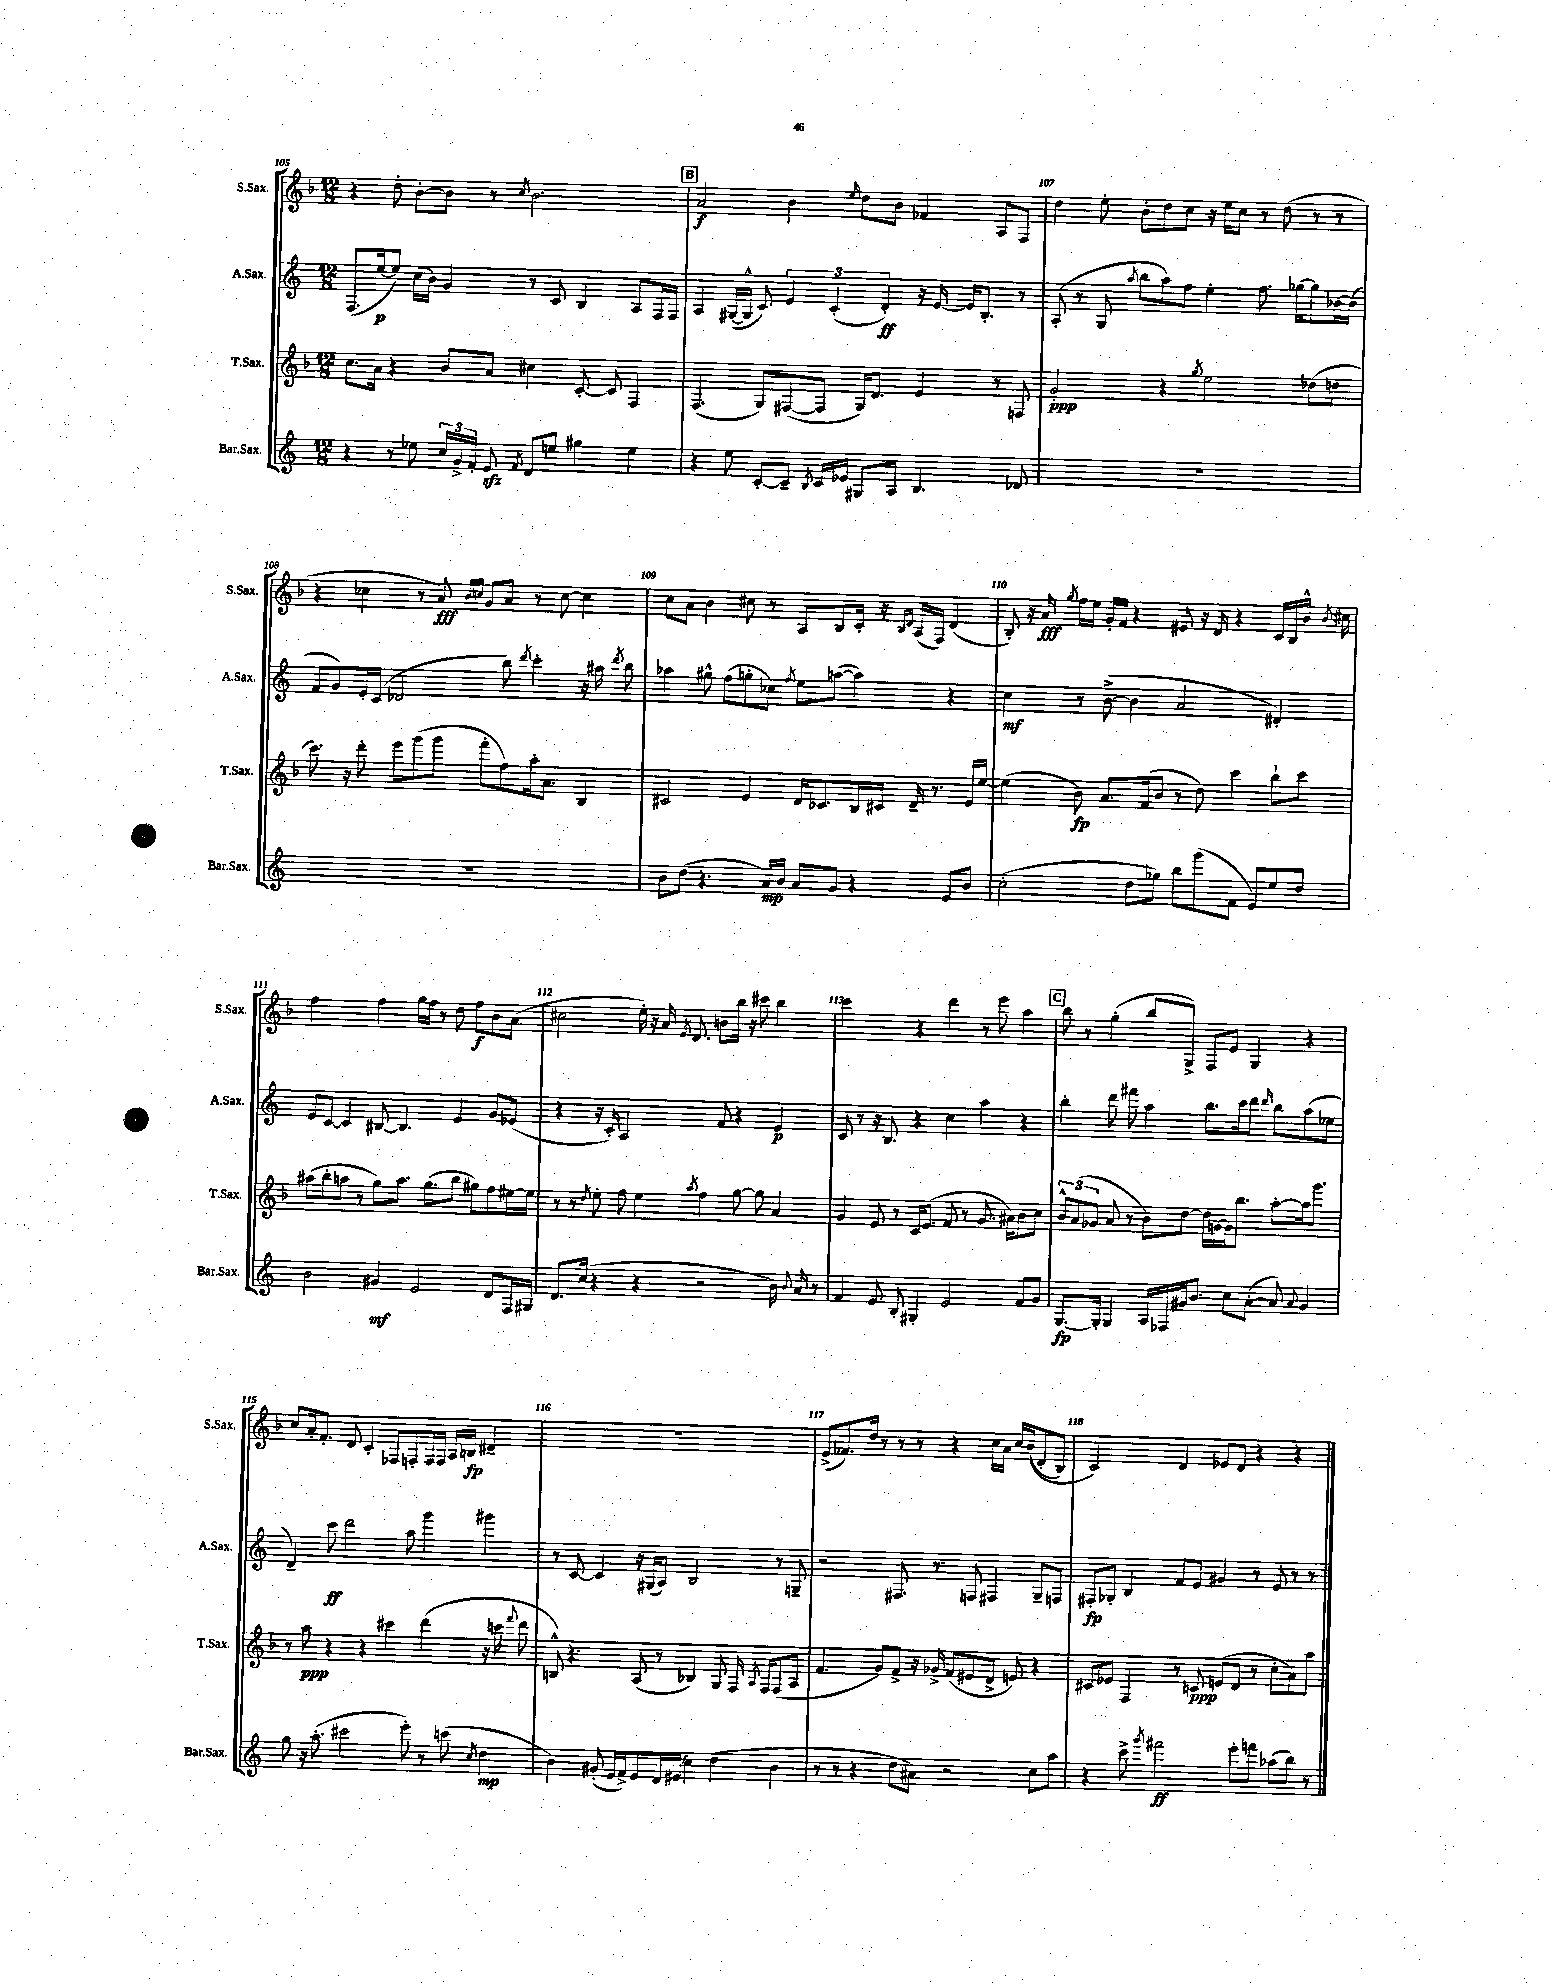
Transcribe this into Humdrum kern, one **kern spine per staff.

**kern	**kern	**kern	**kern
*staff4	*staff3	*staff2	*staff1
*clefG2	*clefG2	*clefG2	*clefG2
*k[]	*k[b-]	*k[]	*k[b-]
*M12/8	*M12/8	*M12/8	*M12/8
4r	8.cc\L	(8.F/L	4r
.	16a\Jk	[16ee/k	.
8r	4r	8ee/]J)	8dd'\
8ee-\	.	(16cc\LL	[8b-'\L
.	.	16b\JJ)	.
24cc/LL	8b-/L	4g/	8b-\]J
24g^/	.	.	.
24f'/JJ	.	.	.
8e/	8a/J	.	8r
8qf/	.	.	8qcc/
8d/L	4cc#\	8r	2.b-\
8ee/J	.	8c/	.
4gg#\	[8c'/	4B/	.
.	8c/]	.	.
4ee\	4F/	8A/L	.
.	.	16F/L	.
.	.	16F/JJ	.
=	=	=	=
4r	(4.F/	4A/	2a/
8ee\	.	([16G#/LL	.
.	.	16G#^^/]JJ	.
[8c'/L	8G/L)	8c/)	.
8c~/]J	([8F#/	6e/	4b-\
8qB/	.	.	.
16c/LL	8F#/]J	.	.
.	.	(6c'/	.
16e-/JJ	.	.	.
.	.	.	16qqee/
8G#/L	16G/LK)	.	8dd\L
.	8.d/J	.	.
.	.	6d'/)	.
8A/J	.	.	8b-\J
4.B/	4e/	16r	4f-/
.	.	[16e/	.
.	.	16e/]LK	.
.	.	8.B'/J	.
.	8r	.	8A/L
8d-/	8F/	8r	8F/J
=	=	=	=
1.r	2g'/	(8A'/	4dd\
.	.	8r	.
.	.	8G/	8ee'\
.	.	8qaa/	.
.	.	8bb\L	8b-'\L
.	4r	8aa\)	8dd\
.	.	8ff\J	8cc\J
.	8qgg/	.	.
.	2ee\	4ee'\	16r
.	.	.	16ee\LK
.	.	.	8cc\J
.	.	8.ff\	8r
.	.	.	(8dd\
.	.	[16gg-\LK	.
.	(8dd-\L	8gg-\]	8r
.	8dd\J	[16b-\L	8r
.	.	(16b-\]JJ	.
=	=	=	=
1.r	8.ccc\)	8f/L	4r
.	.	8g/)	.
.	16r	.	.
.	8ddd'\	16e'/L	4cc-\
.	.	(16c/JJ	.
.	8eee\L	2d-/	.
.	(8ggg\	.	8r
.	8ggg\J	.	8a/)
.	.	.	16qqb-/LL
.	.	.	16qqcc/JJ
.	8fff'\L	.	8g/L
.	8ff\)	8bb\)	8a/J
.	.	8qddd/	.
.	16aa'\k	4ccc'\	8r
.	8.a\J	.	.
.	.	.	[8cc\
.	4B-/	16r	4cc\]
.	.	16aa#\	.
.	.	8qddd/	.
.	.	8bb\	.
=	=	=	=
8b\L	2c#/	4aa-\	8cc\L
(8dd\J	.	.	8a\J
4.r	.	8gg#^^\	4b-\
.	.	(8ff\L	.
.	4e/	8gg'\	8cc#\
16a/LL)	.	8cc-\J)	8r
16b/JJ	.	.	.
.	.	8qff/	.
8a/L	16d/LK	8ee\L	8A/L
.	8.c-/	.	.
8g/J	.	([8aa\J	8B-/
4r	16B-/L	4aa\])	16c'/Jk
.	16c#/JJ	.	16r
.	.	.	16qqB-/LL
.	.	.	16qqd/JJ
.	16d~/	.	(16A/LL
.	8.r	.	16F/JJ)
8e/L	.	4r	(4d/
8b/J	16e/LL	.	.
.	[16ee/JJ	.	.
=	=	=	=
(2cc'\	(4ee\]	4cc\	8B-'/)
.	.	.	16r
.	.	.	16a/
.	.	.	8qgg/
.	8b-\)	8r	16ff\LL
.	.	.	16ee\JJ
.	8.a/L	([8b^\	16g'/LL
.	.	.	16f/JJ
8dd\L	.	4b\]	4r
.	(16f/k	.	.
8gg-\J)	8b-/J	.	.
8bb\L	8r	2a/	8e#/
(8ggg\	8dd\)	.	16r
.	.	.	16d/
8f\J	4ccc\	.	4r
8e/L)	.	.	.
8ee/	8bb-`\L	4d#'/)	16c/LL
.	.	.	16B-/
8dd/J	8ccc\J	.	16b-^^/JJ
.	.	.	8qb-/
.	.	.	16cc#\
=	=	=	=
2b\	(8aa#\L	8e/L	2ff\
.	8bb-'\	[8c/J	.
.	8aa\J	4c/]	.
.	8r	.	.
4g#/	8gg\L)	[8B#/	4ff\
.	8.aa\J	4.B#/]	.
2e/	.	.	16gg\LL
.	(8.gg\L	.	16ff\JJ
.	.	.	8r
.	8bb-\J	4e/	8dd\
.	8gg#\L)	.	8ff\L
8d/L	8ff\	8g/L	8b-\
16F/L	[16ee#\L	(8e-/J	(8a\J
16G#/JJ	16ee#\]JJ	.	.
=	=	=	=
8.d/L	8r	4r	2cc#\
.	8r	.	.
(16cc/Jk	.	.	.
.	8qdd/	.	.
4r	8ee'\	16r	.
.	.	16c'/)	.
.	8ff\	2A/	.
4r	4ee\	.	16ee'\)
.	.	.	16r
.	.	.	16a/
.	.	.	8qe/
.	.	.	8.d/
.	8qaa/	.	.
2r	4ff\	.	.
.	.	8f/	8b\L
.	[8gg\	4r	16bb-\Jk
.	.	.	16r
.	8gg\]	.	8ccc#\
16b\)	4a/	4e/	4bb-\
8qqb/	.	.	.
16a/	.	.	.
8r	.	.	.
=	=	=	=
4f/	4g/	8c/	2ccc\
.	.	8r	.
8e/	8e/	16r	.
.	.	8.B/	.
8B'/	8r	.	.
4G#'/	16c/LK	4r	4r
.	(8.e/J	.	.
2e/	8f/	4cc\	4ddd\
.	8r	.	.
.	8.g/	4aa\	8r
.	.	.	8eee\
.	16a#\LK)	.	.
8f/L	8b-\	4r	4aa\
8g/J	8cc\J	.	.
=	=	=	=
[8.G/L	12b-^^/L	4bb'\	8bb-\
.	(12a/	.	.
.	.	.	8r
.	12g-/J	.	.
16G'/]Jk	.	.	.
4G/	8a/	8ddd\	(4gg'\
.	8r	8fff#\	.
16A/LL	8b-\L)	4aa\	8bb-/L
16F-/	.	.	.
16g#/J	[8dd\J	.	8G^/J)
8.b/J	.	.	.
.	16dd\]LL	8.bb\L	8F/L
.	[16g\	.	.
8cc\L	16g\]J	.	8e/J
.	8.bb-\J	16ccc\k	.
([8a'\J	.	8ddd\J	4G/
.	.	16qqddd/	.
8a/])	[8aa'\L	8bb\L	.
8qqa/	.	.	.
4g#/	16aa\]k	(8aa\	4r
.	8.ggg\J	.	.
.	.	8ee-\J	.
=	=	=	=
8gg\	8r	4d~/)	8cc/L
16r	8aa\	.	16a'/k
(8.aa'\	.	.	8.f'/J
.	4r	8ccc\	.
2ccc#\	.	2ddd\	8d/
.	4r	.	4c'/
.	4ccc#\	.	8F-/L
8eee'\)	.	8aa\	8F'/
8r	(4ddd\	4ggg\	16F/L
.	.	.	16F/JJ
(8ccc\	.	.	16A/LL
.	.	.	16B/JJ
8qcc/	.	.	.
4dd\	16r	4ggg#\	4d#~/
.	16ccc\	.	.
.	8qqfff/	.	.
.	8ddd\	.	.
=	=	=	=
4b\)	8B^^/)	8r	1.r
.	4.r	[8c/	.
(8g#'/	.	4c/]	.
16e/LL	.	.	.
16f^/J)	.	.	.
8e/	(8A/	16r	.
.	.	(16G#/LK	.
16d/L	8r	8A/J)	.
(16e#/JJ	.	.	.
4cc\)	4B-/)	2B/	.
(4dd\	8G/	.	.
.	16F/	.	.
.	8qA/	.	.
.	16F/LK	.	.
4b\	(8F/	8r	.
.	8A/J	8G~/	.
=	=	=	=
8r	4.f/	2r	(8e^/L
8r	.	.	8.f-/)
4r	.	.	.
.	.	.	16dd/Jk
.	8g/L)	.	8r
8dd\L	8f^/J	8.F#/	8r
8a#\J)	16r	.	8r
.	16g-^/	8.r	.
2r	(8f/L	.	4r
.	8e#/	8F/	.
.	8d^/J	4F#/	16cc\LL
.	.	.	16a\JJ
.	8e/)	.	16cc/LL
.	.	.	&((16b-/J
8cc\L	4r	8G~/L	8d'/
8aa\J	.	8F/J	8B-/J)
=	=	=	=
4r	8c#/L	8F#'/L	2c/&)
.	8e-/J	8G-'/J	.
8ccc^\	4F/	4B/	.
8qggg/	.	.	.
2fff#\	.	.	.
.	8r	8f/L	4d/
.	8c/	8e/J	.
.	(8e/L	4g#/	8e-/L
8eee'\L	8d/J	.	8d/J
8fff\J	8r	8r	4r
(8aa-\L	8cc'\L	8e/	.
8bb\J)	8a\)	8r	4r
8r	8aa\J	8r	.
==	==	==	==
*-	*-	*-	*-
